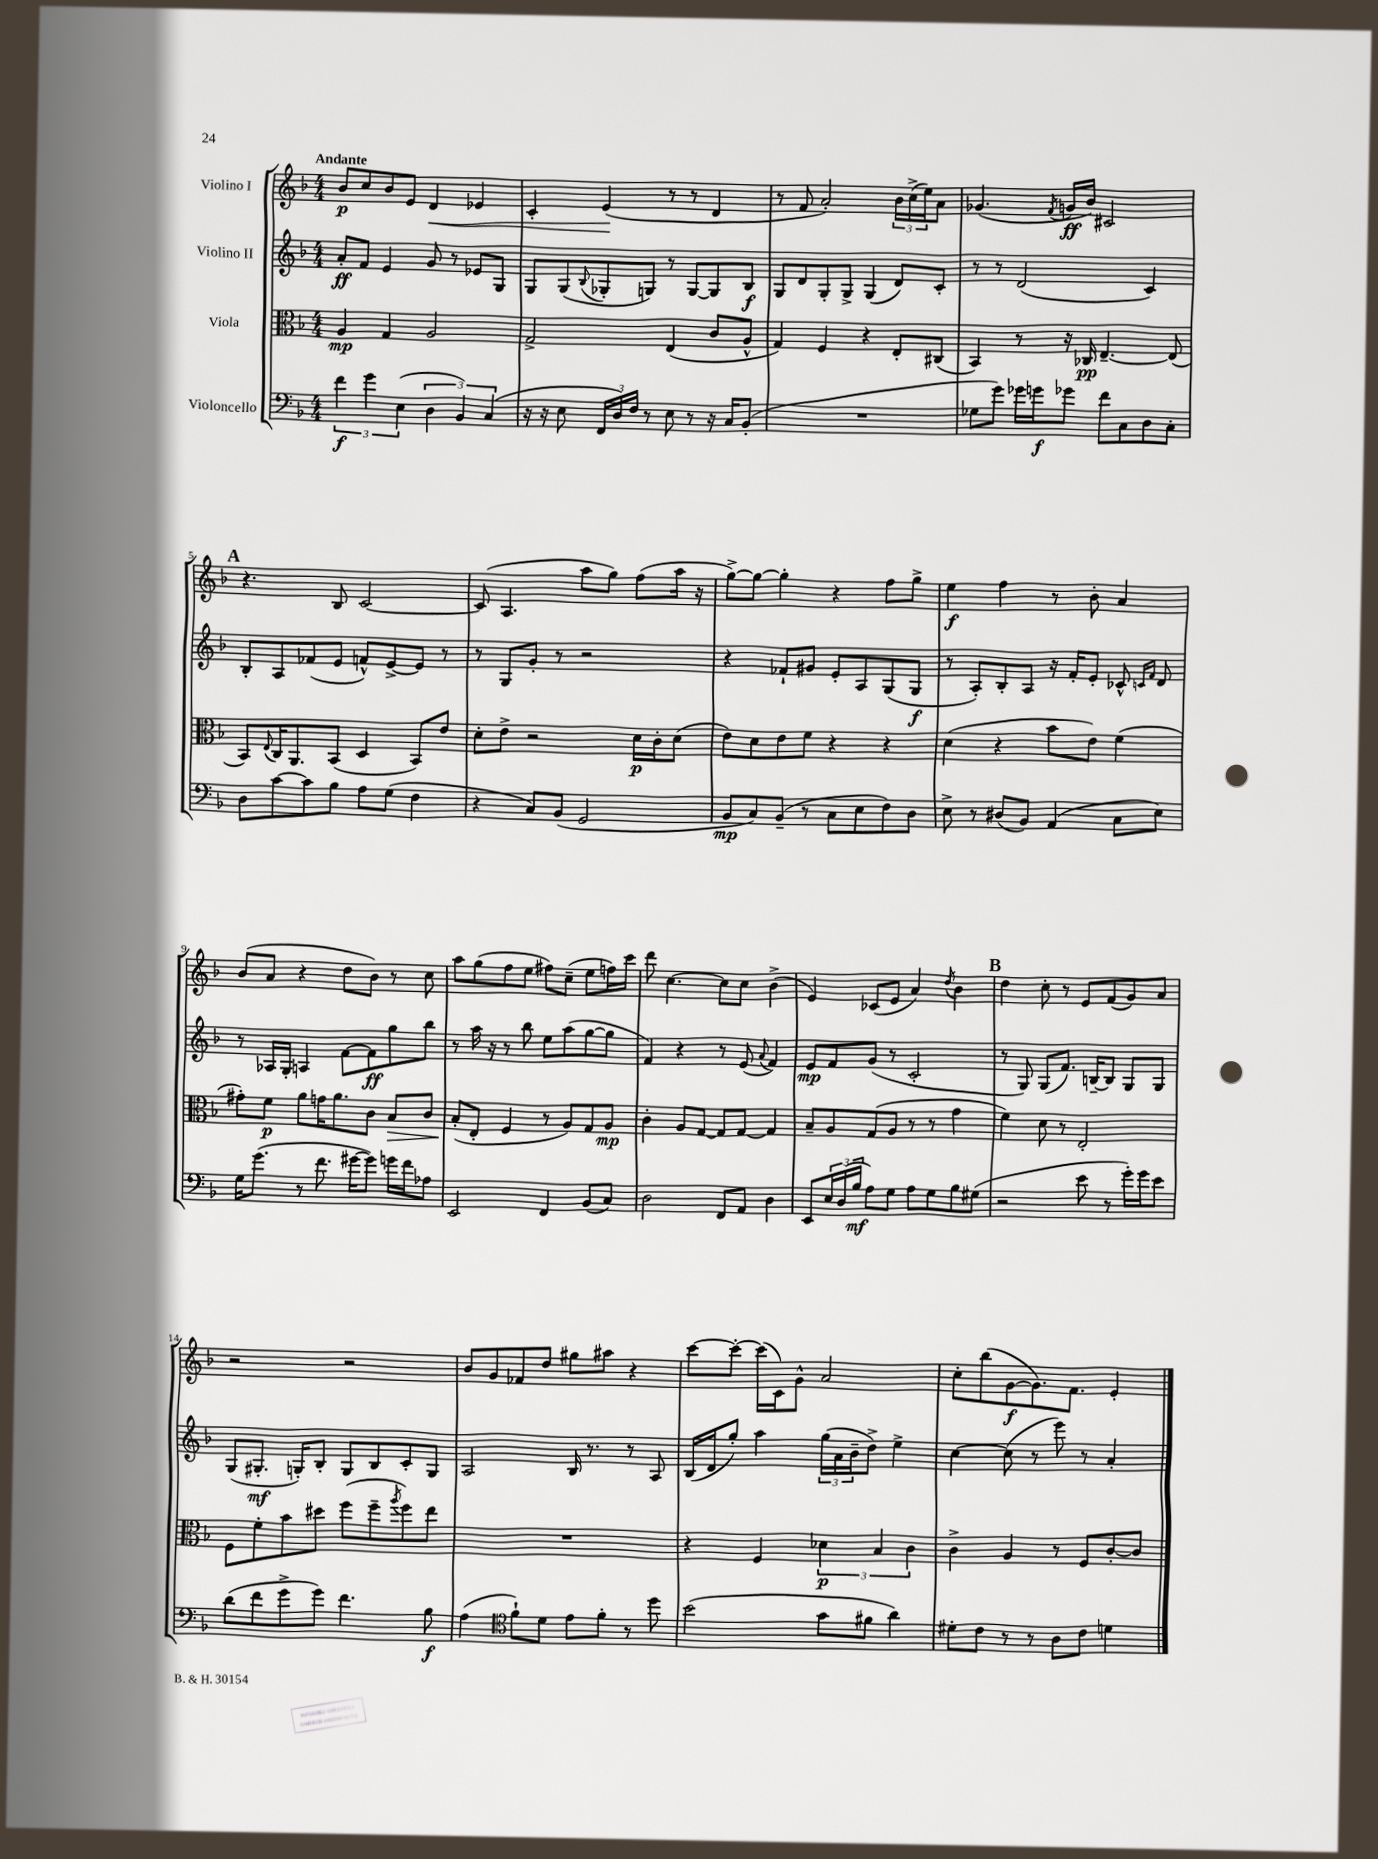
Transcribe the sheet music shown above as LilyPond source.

<<
\new StaffGroup <<
\new Staff = "s0" \with { instrumentName = "Violino I" } {
    \clef treble \key f \major \numericTimeSignature \time 4/4 \tempo "Andante"
    bes'8\p c''8 bes'8 e'8 d'4\< ees'4 |
    c'4-. e'4\!( r8 r8 d'4 |
    r8 f'8 a'2-.) \tuplet 3/2 { bes'16 c''16->( e''16) } a'8 |
    ges'4.( \acciaccatura { f'8 } g'16\ff bes'16) cis'2 |
    \mark \markup { \bold "A" } r4. bes8 c'2~ |
    c'8( a4. a''8 g''8) f''8( a''16 r16 |
    g''8~->) g''8~ g''4-. r4 f''8 g''8-> |
    e''4\f f''4 r8 bes'8-. a'4 |
    bes'8( a'8 r4 d''8 bes'8) r8 c''8 |
    a''8 g''8( f''8 e''8 fis''8) c''8--( e''8 f''16) c'''16 |
    d'''8 c''4.~ c''8 c''8 bes'4->( |
    e'4) ces'8( e'8 a'4) \acciaccatura { d''8 } bes'4 |
    \mark \markup { \bold "B" } d''4 c''8-. r8 e'8 f'8( g'8) a'8 |
    r2 r2 |
    bes'8 g'8 fes'8 d''8 gis''8 ais''8 r4 |
    c'''8~ c'''8~-. c'''16( c'16) g'8-^ a'2 |
    c''8-. bes''8( g'8~\f g'8.) f'8. e'4-. \bar "|." |
}
\new Staff = "s1" \with { instrumentName = "Violino II" } {
    \clef treble \key f \major \numericTimeSignature \time 4/4
    a'8-.\ff f'8 e'4 g'8 r8 ees'8 g8 |
    g8 g8( \appoggiatura { bes8 } ges8-. g8) r8 g8~ g8 bes8\f |
    g8 d'8 g8-. g8-> g4( d'8) c'8-. |
    r8 r8 d'2( c'4) |
    \mark \markup { \bold "A" } bes8-. a8 fes'8( e'8 f'8-^) e'8~-> e'8 r8 |
    r8 g8 g'8-. r8 r2 |
    r4 fes'8-! gis'8 e'8-. a8 g8( g8\f |
    r8 a8-.) bes8-. a8 r16 f'16-. e'8-. ces'8-^ \grace { c'16 f'16 } d'8 |
    r8 aes16 g16-. a4 f'8~ f'8\ff g''8 bes''8 |
    r8 a''16 r16 r8 bes''8 e''8 a''8( g''8~ g''8 |
    f'4) r4 r8 e'8( \appoggiatura { a'8 } f'4) |
    e'8\mp f'8 g'8( r8 c'2-. |
    \mark \markup { \bold "B" } r8 g8) g8( f'8.) b16~-- b8 g8 g8 |
    g8( gis8.-.\mf g16-.) bes8-. g8 bes8 c'8-. g8 |
    a2 bes16 r8. r8 a8 |
    bes16( d'16 g''8-.) a''4 \tuplet 3/2 { g''16( a'16 bes'16-- } d''8->) e''4-> |
    c''4~ c''8( r8 e'''8) r8 a'4-. \bar "|." |
}
\new Staff = "s2" \with { instrumentName = "Viola" } {
    \clef alto \key f \major \numericTimeSignature \time 4/4
    a4\mp g4 a2 |
    g2-> e4( c'8 a8-^ |
    g4) f4 r4 e8-. cis8( |
    bes,4) r8 r16 ces16\pp e4.~-- e8( |
    \mark \markup { \bold "A" } bes,8) \appoggiatura { e8 } c16 a,8. bes,8( d4 bes,8) e'8 |
    d'8-. e'8-> r2 d'16\p c'16-. d'8( |
    e'8) d'8 e'8 f'8 r4 r4 |
    d'4( r4 bes'8 e'8) f'4( |
    gis'8-.) f'8\p a'8 g'16 a'8. c'8 bes8\> c'8 |
    bes8-.\!( e8-. f4 r8 a8) g8 a8\mp |
    c'4-. a8 g8~ g8 g8~ g4 |
    bes8-- a8 g8( a8 r8 r8 g'4 |
    \mark \markup { \bold "B" } f'4) d'8 r8 e2-. |
    f8 f'8-. bes'8 dis''8 f''8( f''8-- \acciaccatura { a''8 } f''8) e''8 |
    R1 |
    r4 f4 \tuplet 3/2 { des'4\p bes4 c'4 } |
    c'4-> a4 r8 f8 c'8~-. c'8 \bar "|." |
}
\new Staff = "s3" \with { instrumentName = "Violoncello" } {
    \clef bass \key f \major \numericTimeSignature \time 4/4
    \tuplet 3/2 { f'4\f g'4 e4( } \tuplet 3/2 { d4 bes,4) c4( } |
    r16 r16 e8 \tuplet 3/2 { f,16 d16) f16 } r8 e8 r8 r16 c16 bes,8-.( |
    R1 |
    ges8 g'8) ges'16 g'16\f ges'8 f'8 c8 d8 c8-. |
    \mark \markup { \bold "A" } d8 c'8~ c'8 bes8 a8 g8( f4 |
    r4 c8) bes,8( g,2 |
    bes,8\mp c8) bes,8--( r8 c8 e8 f8) d8 |
    e8-> r8 dis8( bes,8) a,4( c8 e8) |
    g16 g'8.( r8 f'8. gis'16~ gis'8) g'16 f'16 aes8 |
    e,2 f,4 bes,8( c8) |
    d2 f,8 a,8 d4 |
    e,8 \tuplet 3/2 { e16 d16( bes16\mf } a8) g8 a8 g8 bes8 gis8( |
    \mark \markup { \bold "B" } r2 e'8 r8 g'16-.) g'16 e'8 |
    d'8( f'8 g'8-> g'8) f'4. bes8\f |
    a4( \clef tenor f'8-!) d'8 e'8 f'8-. r8 d''8 |
    bes'2( g'8 fis'8 a'4) |
    dis'8-. c'8 r8 r8 a8 c'8 d'4 \bar "|." |
}
>>
>>
